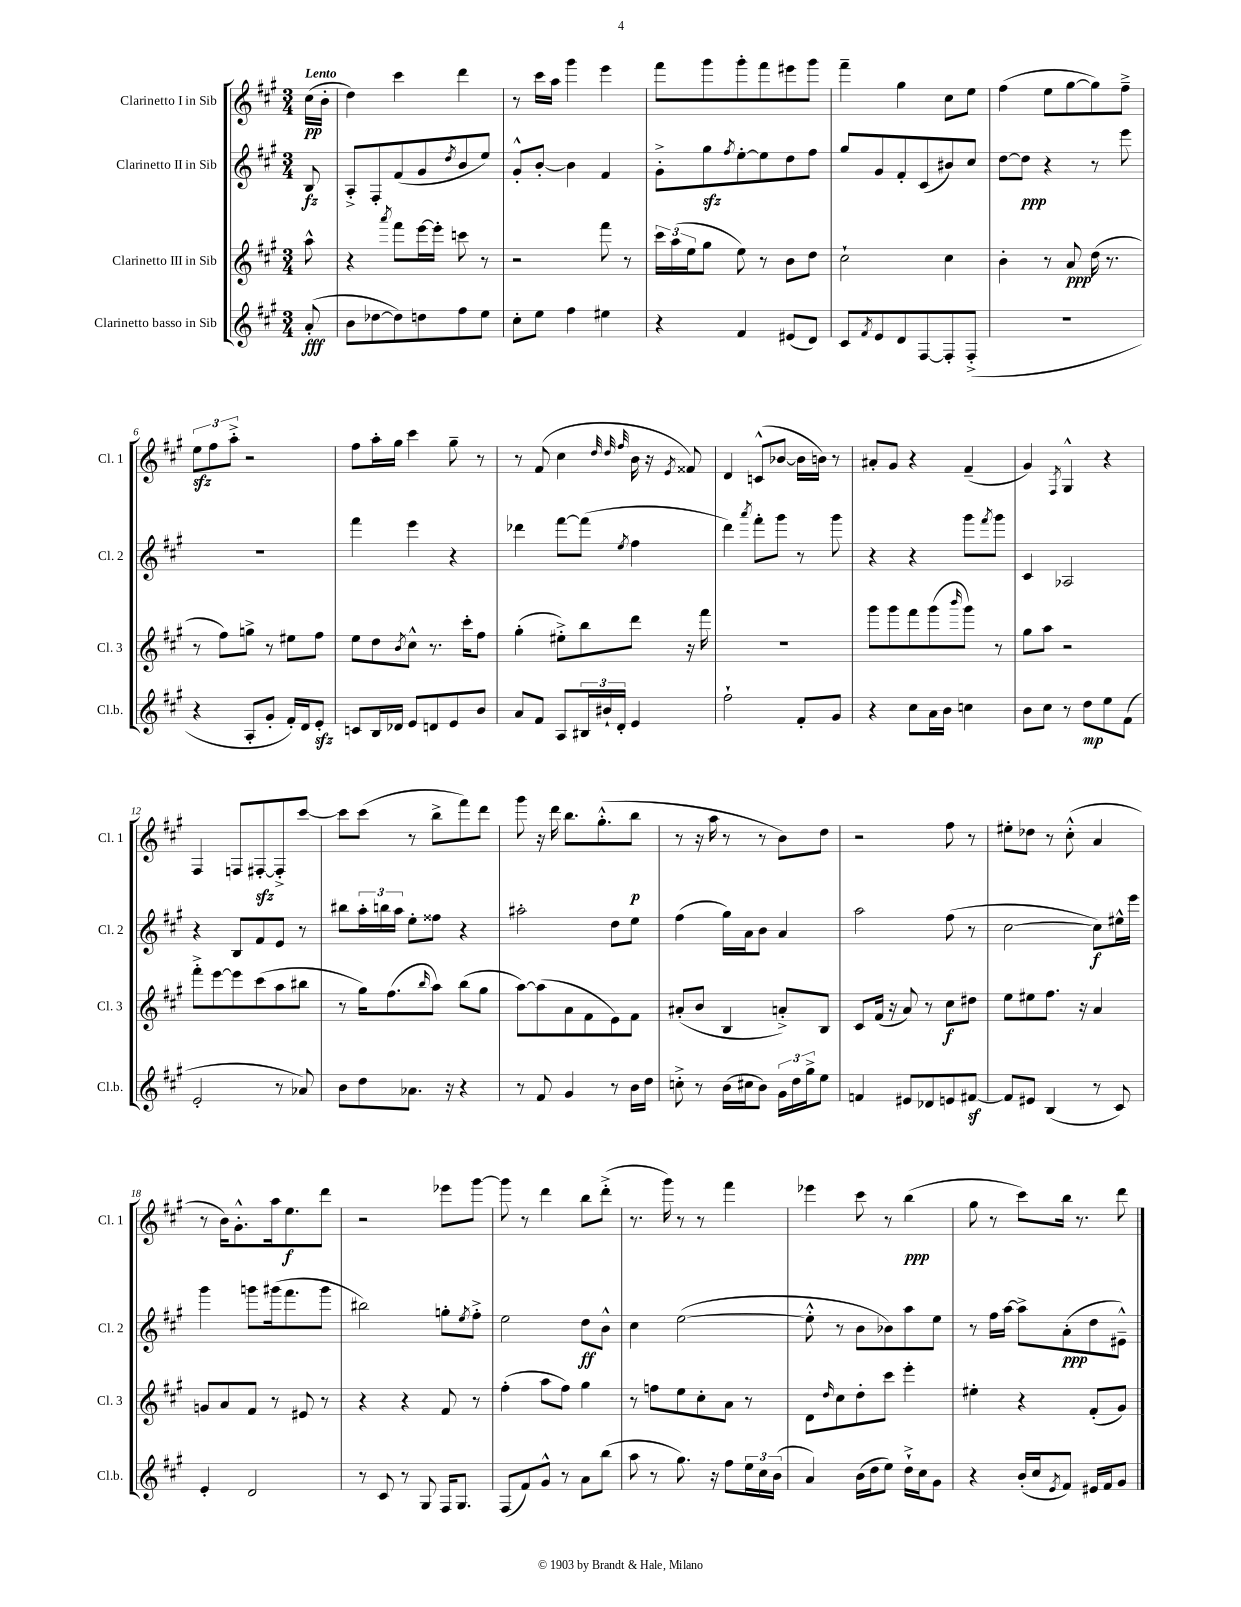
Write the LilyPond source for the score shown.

<<
\new StaffGroup <<
\new Staff = "s0" \with { instrumentName = "Clarinetto I in Sib" shortInstrumentName = "Cl. 1" } {
    \clef treble \key a \major \numericTimeSignature \time 3/4 \partial 8 \tempo "Lento"
    cis''16\pp( b'16-. |
    d''4) cis'''4 d'''4 |
    r8 cis'''16 a''16 gis'''4 e'''4 |
    fis'''8 gis'''8 gis'''8-. fis'''8 eis'''8 gis'''8 |
    fis'''4-- gis''4 cis''8 e''8 |
    fis''4( e''8 gis''8~ gis''8) fis''8---> |
    \tuplet 3/2 { e''8\sfz fis''8 a''8-.-> } r2 |
    fis''8 a''16-. gis''16 cis'''4 gis''8-- r8 |
    r8 fis'8( cis''4 \grace { d''32 d''32 fis''32 } b'16 r16 \acciaccatura { e'8 } fisis'8) |
    d'4 c'8-^( bes'8~ bes'16 b'16) r8 |
    ais'8-. gis'8 r4 fis'4--( |
    gis'4) \acciaccatura { fis8 } gis4-^ r4 |
    fis4 f8 fis8~-.\sfz fis8-.-> cis'''8~ |
    cis'''8 cis'''8( r8 b''8-> fis'''8) d'''8 |
    gis'''8 r16 d'''16 b''8. gis''8.-.-^( b''8\p |
    r8 r16 a''16 r8 r8 b'8) d''8 |
    r2 fis''8 r8 |
    eis''8-. des''8 r8 cis''8-.-^( a'4 |
    r8 b'16) gis'8.-.-^ a''16 e''8.\f d'''8 |
    r2 ees'''8 gis'''8~ |
    gis'''8 r8 d'''4 b''8 d'''8-.->( |
    r8. gis'''16) r8 r8 fis'''4 |
    ees'''4 cis'''8 r8 b''4\ppp( |
    gis''8 r8 cis'''8) b''16 r8. d'''8 \bar "|." |
}
\new Staff = "s1" \with { instrumentName = "Clarinetto II in Sib" shortInstrumentName = "Cl. 2" } {
    \clef treble \key a \major \numericTimeSignature \time 3/4 \partial 8
    b8\fz |
    a8-.-> fis8-. fis'8( gis'8 \acciaccatura { d''8 } b'8 e''8) |
    gis'8-.-^ b'8~-. b'4 fis'4 |
    gis'8-.-> gis''8\sfz \acciaccatura { fis''8 } e''8~-. e''8 d''8 fis''8 |
    gis''8 gis'8 fis'8-. cis'8( bis'8) cis''8 |
    d''8~ d''8\ppp r4 r8 e'''8 |
    R2. |
    fis'''4 e'''4 r4 |
    des'''4 fis'''8~ fis'''8( \acciaccatura { e''8 } fis''4 |
    d'''4) \acciaccatura { a'''8 } fis'''8-. gis'''8 r8 gis'''8 |
    r4 r4 gis'''8 \acciaccatura { fis'''8 } gis'''8 |
    cis'4 aes2 |
    r4 b8 fis'8 e'8 r8 |
    bis''8 \tuplet 3/2 { a''16-. b''16 a''16 } e''8-. fisis''8 r4 |
    ais''2-. d''8 e''8 |
    fis''4( gis''16) a'16 b'8 a'4 |
    a''2 fis''8( r8 |
    cis''2~ cis''8\f) eis''16-^ e'''16 |
    gis'''4 g'''8 gis'''16( fis'''8. gis'''8 |
    bis''2) g''8-. \acciaccatura { e''8 } fis''8-.-> |
    e''2 d''8\ff b'8-^ |
    cis''4 e''2~( |
    e''8-.-^ r8 b'8 bes'8) a''8 e''8 |
    r8 fis''16 a''16~ a''8-> a'8-.\ppp( d''8 eis'8---^) \bar "|." |
}
\new Staff = "s2" \with { instrumentName = "Clarinetto III in Sib" shortInstrumentName = "Cl. 3" } {
    \clef treble \key a \major \numericTimeSignature \time 3/4 \partial 8
    a''8-^ |
    r4 \acciaccatura { a'''8 } fis'''8 e'''16~ e'''16-. c'''8 r8 |
    r2 fis'''8 r8 |
    \tuplet 3/2 { cis'''16 a''16( e''16 } gis''8 e''8) r8 b'8 d''8 |
    cis''2-! cis''4 |
    b'4-. r8 a'8\ppp d''16( r8. |
    r8 fis''8) g''8-> r8 eis''8 fis''8 |
    e''8 d''8 \acciaccatura { b'8 } cis''8-^ r8. cis'''16-. fis''8 |
    gis''4-.( eis''8-.->) b''8 d'''8 r16 fis'''16 |
    R2. |
    gis'''8 gis'''8 fis'''8 gis'''8( \grace { b'''16 } gis'''8) r8 |
    gis''8 a''8 r2 |
    fis'''8-.-> e'''8~ e'''8 cis'''8( a''8 bis''8 |
    r8 gis''16) fis''8.( \grace { b''16 } a''8) b''8( gis''8 |
    a''8~) a''8( a'8 fis'8 e'8) fis'8 |
    ais'8-.( b'8 b4 a'8-.->) b8 |
    cis'8 fis'16( r16 a'8) r8 cis''8\f dis''8 |
    e''8 eis''8 fis''8. r16 a'4 |
    g'8 a'8 fis'8 r8 eis'8 r8 |
    r4 r4 fis'8 r8 |
    fis''4-.( a''8 fis''8) gis''4 |
    r8 f''8 e''8 cis''8-. a'8 r8 |
    d'8 \grace { d''16 } cis''8 d''8-. cis'''8 e'''4-. |
    eis''4-. r4 fis'8-.( gis'8) \bar "|." |
}
\new Staff = "s3" \with { instrumentName = "Clarinetto basso in Sib" shortInstrumentName = "Cl.b." } {
    \clef treble \key a \major \numericTimeSignature \time 3/4 \partial 8
    a'8-.\fff( |
    b'8 des''8~ des''8) d''8 fis''8 e''8 |
    cis''8-. e''8 fis''4 eis''4 |
    r4 fis'4 eis'8( d'8) |
    cis'8 \acciaccatura { fis'8 } e'8 d'8 fis8~ fis8-. fis8-.->( |
    R2. |
    r4 a8-. gis'8-. fis'16-.) d'16 e'8-.\sfz |
    c'8 b16 des'16 e'8 d'8 e'8 b'8 |
    a'8 fis'8 a8 \tuplet 3/2 { bis16 bis'16-! d'16-. } e'4 |
    fis''2-! fis'8-. gis'8 |
    r4 cis''8 a'16 b'16 c''4 |
    b'8 cis''8 r8 d''8\mp e''8 fis'8( |
    e'2-. r8 aes'8) |
    b'8 d''8 aes'8. r16 r4 |
    r8 fis'8 gis'4 r8 b'16 d''16 |
    c''8-.-> r8 b'16( cis''16 b'8) \tuplet 3/2 { gis'16 d''16 gis''16-> } e''8 |
    f'4 eis'8 des'8 e'8 fis'8~\sf |
    fis'8 eis'8 b4( r8 cis'8) |
    e'4-. d'2 |
    r8 cis'8 r8 gis8 fis16 gis8. |
    fis8( fis'8) gis'8-^ r8 a'8 b''8( |
    a''8 r8 gis''8.) r16 fis''8 \tuplet 3/2 { e''16 cis''16 b'16( } |
    a'4) b'16( d''16 e''8) d''16-!-> cis''16 gis'8 |
    r4 b'16-.( cis''16 \acciaccatura { e'8 } fis'8) eis'16 fis'16 gis'8 \bar "|." |
}
>>
>>
